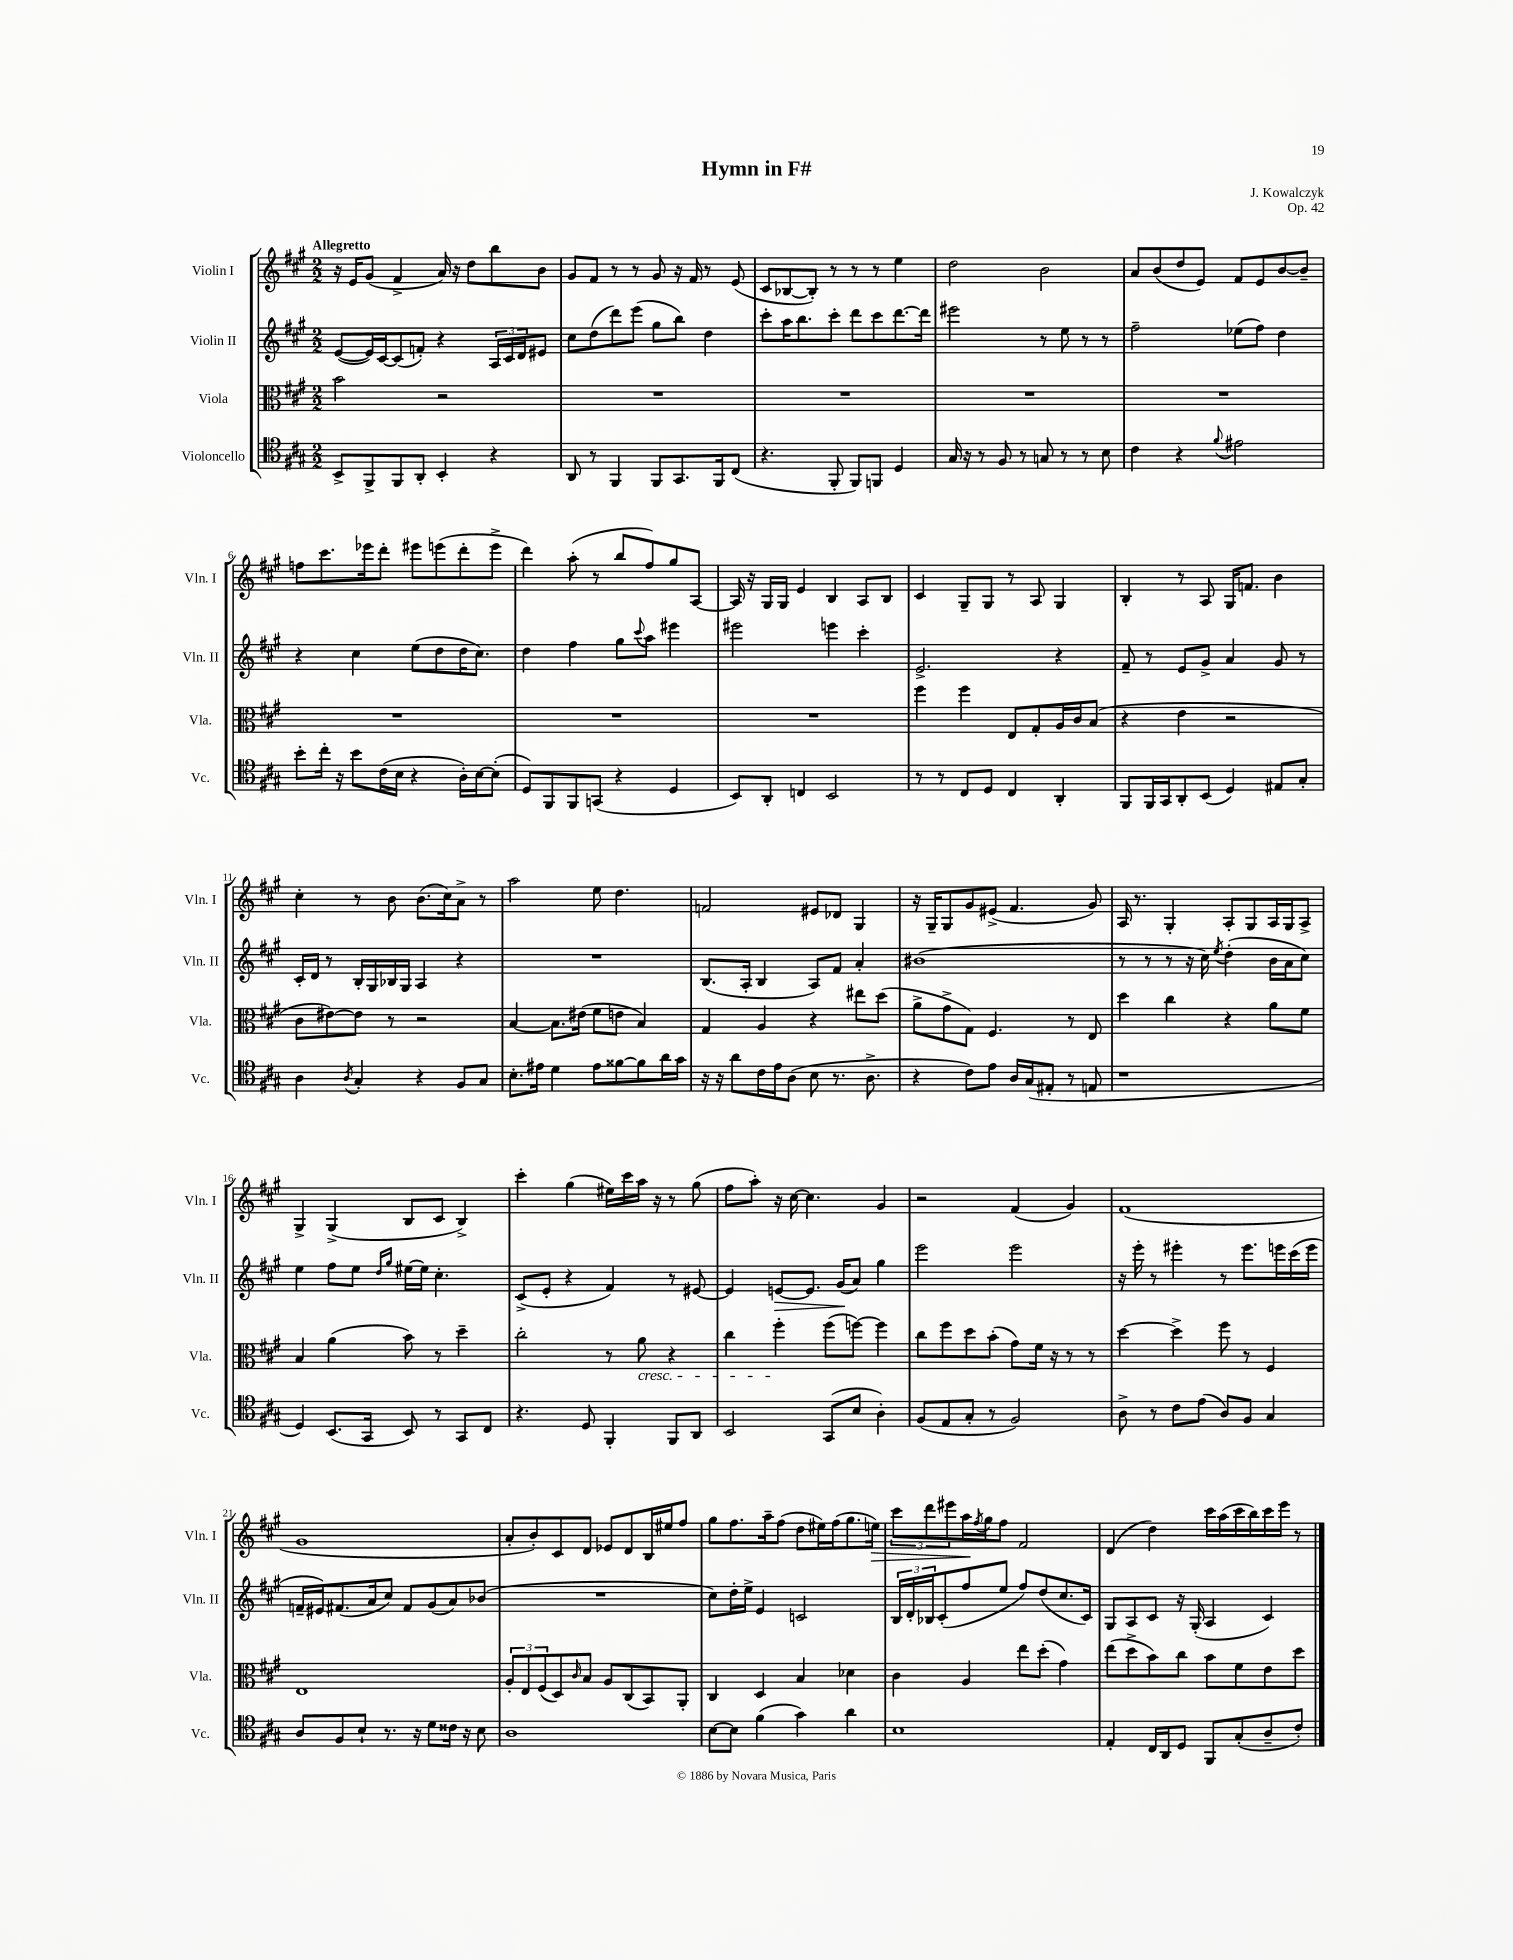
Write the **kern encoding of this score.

**kern	**kern	**kern	**dynam	**kern	**dynam
*part4	*part3	*part2	*part2	*part1	*part1
*staff4	*staff3	*staff2	*staff2	*staff1	*staff1
*I"Violoncello	*I"Viola	*I"Violin II	*	*I"Violin I	*
*I'Vc.	*I'Vla.	*I'Vln. II	*	*I'Vln. I	*
*clefC4	*clefC3	*clefG2	*	*clefG2	*
*k[f#c#g#]	*k[f#c#g#]	*k[f#c#g#]	*	*k[f#c#g#]	*
*M2/2	*M2/2	*M2/2	*	*M2/2	*
=1	=1	=1	=1	=1	=1
!	!	!	!	!LO:TX:a:B:t=Allegretto	!
8BB^/L	2b\	([8e/L	.	16r	.
.	.	.	.	16e/KL	.
8FF#^/	.	16e/L])	.	(8g#/J	.
.	.	[16c#/J	.	.	.
8FF#/	.	(8c#/]	.	4f#^/	.
8AA'/J	.	8fn'/J)	.	.	.
4BB'/	2r	4r	.	16a/)	.
.	.	.	.	16r	.
.	.	.	.	8dd\L	.
4r	.	24A/LL	.	8bb\	.
.	.	24c#/	.	.	.
.	.	24d/J	.	.	.
.	.	8e#X/J	.	8b\J	.
=2	=2	=2	=2	=2	=2
8AA/	1r	8cc#\L	.	8g#/L	.
8r	.	(8dd\	.	8f#/J	.
4FF#/	.	8ddd\)	.	8r	.
.	.	(8eee\J	.	8r	.
8FF#/L	.	8gg#\L	.	8g#/	.
8.GG#/	.	8bb\J)	.	16r	.
.	.	.	.	16f#/	.
.	.	4dd\	.	8r	.
16FF#/k	.	.	.	.	.
(8C#/J	.	.	.	(8e/	.
=3	=3	=3	=3	=3	=3
4.r	1r	8ccc#'\L	.	8c#/L	.
.	.	16aa\K	.	[8B-X/	.
.	.	8.bb\	.	.	.
.	.	.	.	8B-'/J])	.
8FF#'/	.	8ccc#'\J	.	8r	.
8FF#/L)	.	8ddd\L	.	8r	.
8FFn/J	.	8ccc#\	.	8r	.
4D/	.	[8.ddd\	.	4ee\	.
.	.	16ddd\Jk]	.	.	.
=4	=4	=4	=4	=4	=4
16G#/	1r	2eee#X\	.	2dd\	.
16r	.	.	.	.	.
8r	.	.	.	.	.
8F#/	.	.	.	.	.
8r	.	.	.	.	.
8Gn/	.	8r	.	2b\	.
8r	.	8ee\	.	.	.
8r	.	8r	.	.	.
8B\	.	8r	.	.	.
=5	=5	=5	=5	=5	=5
4c#\	1r	2ff#~\	.	8a/L	.
.	.	.	.	(8b/	.
4r	.	.	.	8dd/	.
.	.	.	.	8e/J)	.
8qqf#/	.	.	.	.	.
2e#X\	.	(8ee-X\L	.	8f#/L	.
.	.	8ff#\J)	.	8e/	.
.	.	4dd\	.	[8b/	.
.	.	.	.	8b~/J]	.
!!LO:LB:g=z
=6	=6	=6	=6	=6	=6
8b'\L	1r	4r	.	8ffn\L	.
16cc#'\Jk	.	.	.	8.ccc#\	.
16r	.	.	.	.	.
8b\L	.	4cc#\	.	.	.
.	.	.	.	16eee-X\k	.
(16c#\L	.	.	.	8ddd'\J	.
16B\JJ	.	.	.	.	.
4r	.	(8ee\L	.	8eee#X\L	.
.	.	8dd\	.	(8eeen\	.
16A'\LL)	.	16dd\K	.	8ddd'\	.
[16B\J	.	8.cc#\J)	.	.	.
(8B'\J]	.	.	.	8eee^\J	.
=7	=7	=7	=7	=7	=7
8D/L)	1r	4dd\	.	4ddd\)	.
8FF#/	.	.	.	.	.
8FF#/	.	4ff#\	.	(8aa'\	.
(8GGn/J	.	.	.	8r	.
4r	.	8gg#\L	.	8bb/L	.
.	.	8qqccc#/	.	.	.
.	.	8aa\J	.	8ff#/)	.
4D/	.	4eee#X\	.	8gg#/	.
.	.	.	.	[8A/J	.
=8	=8	=8	=8	=8	=8
8BB/L)	1r	2eee#X\	.	16A/]	.
.	.	.	.	16r	.
8AA'/J	.	.	.	16G#/LL	.
.	.	.	.	16G#/JJ	.
4Cn/	.	.	.	4e/	.
2BB/	.	4eeen\	.	4B/	.
.	.	4ccc#'\	.	8A/L	.
.	.	.	.	8B/J	.
=9	=9	=9	=9	=9	=9
8r	4ff#\	2.e^/	.	4c#/	.
8r	.	.	.	.	.
8C#/L	4ff#\	.	.	8G#~/L	.
8D/J	.	.	.	8G#/J	.
4C#/	8E/L	.	.	8r	.
.	8G#'/	.	.	8A/	.
4AA'/	16A/L	4r	.	4G#/	.
.	16c#/J	.	.	.	.
.	(8B/J	.	.	.	.
=10	=10	=10	=10	=10	=10
8FF#/L	4r	8f#~/	.	4B'/	.
16FF#/L	.	8r	.	.	.
16GG#/J	.	.	.	.	.
8AA'/	4e\	8e/L	.	8r	.
(8BB/J	.	8g#^/J	.	8A/	.
4D/)	2r	4a/	.	16G#/KL	.
.	.	.	.	8.fn/J	.
8E#X/L	.	8g#/	.	4b\	.
8G#'/J	.	8r	.	.	.
!!LO:LB:g=z
=11	=11	=11	=11	=11	=11
4A\	8c#\L	16c#'/LL	.	4cc#'\	.
.	.	16d/JJ	.	.	.
.	[8e#X\)	8r	.	.	.
8qA/	.	.	.	.	.
4G#'/	8e#\J]	16B'/LL	.	8r	.
.	.	16G#/	.	.	.
.	8r	16B-X/	.	8b\	.
.	.	16G#/JJ	.	.	.
4r	2r	4A/	.	(8.b\L	.
.	.	.	.	16cc#\k)	.
8F#/L	.	4r	.	8a^\J	.
8G#/J	.	.	.	8r	.
=12	=12	=12	=12	=12	=12
8.B'\L	[4B/	1r	.	2aa\	.
16e#X\Jk	.	.	.	.	.
4d\	8.B\L]	.	.	.	.
.	(16e#X\Jk	.	.	.	.
8e#\L	8f#\L	.	.	8ee\	.
[8f##X\	8en\J	.	.	4.dd\	.
8f##\]	4B/)	.	.	.	.
16a\L	.	.	.	.	.
16g#\JJ	.	.	.	.	.
=13	=13	=13	=13	=13	=13
16r	4G#/	(8.B/L	.	2fn/	.
16r	.	.	.	.	.
8a\L	.	.	.	.	.
.	.	16A'/Jk	.	.	.
16c#\L	4A/	4B/	.	.	.
16e\J	.	.	.	.	.
(8A\J	.	.	.	.	.
8B\	4r	8A/L)	.	8e#X/L	.
8.r	.	8f#/J	.	8d-X/J	.
.	8ee#X\L	4a'/	.	4G#/	.
8.A^\	.	.	.	.	.
.	(8dd\J	.	.	.	.
=14	=14	=14	=14	=14	=14
4r	8a^\L	(1b#X	.	16r	.
.	.	.	.	16G#~/KL	.
.	8g#^\	.	.	8G#/	.
8c#\L)	8G#\J)	.	.	8g#/	.
8e\J	4.F#/	.	.	(8e#X^/J	.
16A/LL	.	.	.	4.f#/	.
(16G#/J	.	.	.	.	.
8E#X'/J	.	.	.	.	.
8r	8r	.	.	.	.
8En/	8E/	.	.	8g#/)	.
=15	=15	=15	=15	=15	=15
1r	4dd\	8r	.	16A/	.
.	.	.	.	8.r	.
.	.	8r	.	.	.
.	4cc#\	8r	.	4G#'/	.
.	.	16r	.	.	.
.	.	16cc#\)	.	.	.
.	.	8qee/	.	.	.
.	4r	(4dd'\	.	8A'/L	.
.	.	.	.	8G#/	.
.	8a\L	16b\LL	.	16A/L	.
.	.	16a\J	.	16G#/J	.
.	8f#\J	8cc#\J)	.	8A^/J	.
!!LO:LB:g=z
=16	=16	=16	=16	=16	=16
4D/)	4B/	4ee\	.	4G#^/	.
(8.BB/L	(4a\	8ff#\L	.	(4G#^/	.
.	.	8ee\J	.	.	.
16GG#/Jk	.	.	.	.	.
.	.	16qqdd/LL	.	.	.
.	.	16qqgg#/JJ	.	.	.
8BB/)	8b\)	[16ee#X\LL	.	8B/L	.
.	.	16ee#\JJ]	.	.	.
8r	8r	4.cc#'\	.	8c#/J	.
8GG#/L	4dd~\	.	.	4B^/)	.
8C#/J	.	.	.	.	.
=17	=17	=17	=17	=17	=17
4.r	2cc#'\	(8c#^/L	.	4ccc#'\	.
.	.	8e'/J	.	.	.
.	.	4r	.	(4gg#\	.
8D/	.	.	.	.	.
4FF#'/	8r	4f#/)	.	16ee#X\LL)	.
.	.	.	.	16ccc#\	.
!	!LO:TX:b:i:t=cresc.	!	!	!	!
.	8a\	.	.	16aa\JJ	.
.	.	.	.	16r	.
8FF#/L	4r	8r	.	8r	.
8AA/J	.	[8e#X/	.	(8gg#\	.
=18	=18	=18	=18	=18	=18
2BB/	4cc#\	4e#/]	.	8ff#\L	.
.	.	.	.	8aa'\J)	.
!	!	!	!LO:HP:b	!	!
.	4ff#'\	[8en/L	>	16r	.
.	.	.	.	[16cc#\	.
.	.	8.e/J]	.	4.cc#\]	.
(8GG#/L	(8ff#\L	.	.	.	.
.	.	(16g#/KL	.	.	.
8B/J	[8ffn\J)	8a/J)	]	.	.
4A'\)	4ff\]	4gg#\	.	4g#/	.
=19	=19	=19	=19	=19	=19
(8F#/L	8cc#\L	2eee\	.	2r	.
8E/	8ff#\	.	.	.	.
8G#'/J	8dd\	.	.	.	.
8r	(8b'\J	.	.	.	.
2F#/)	8g#\L)	2eee\	.	(4f#/	.
.	16f#\Jk	.	.	.	.
.	16r	.	.	.	.
.	8r	.	.	4g#/)	.
.	8r	.	.	.	.
=20	=20	=20	=20	=20	=20
8A^\	[4dd\	16r	.	(1f#	.
.	.	16eee'\	.	.	.
8r	.	8r	.	.	.
8c#\L	4dd^\]	4eee#X'\	.	.	.
(8e\J	.	.	.	.	.
8A/L)	8ff#\	8r	.	.	.
8F#/J	8r	8.eee#\L	.	.	.
4G#/	4F#/	.	.	.	.
.	.	16eeen\L	.	.	.
.	.	(16ccc#\	.	.	.
.	.	16eee\JJ	.	.	.
!!LO:LB:g=z
=21	=21	=21	=21	=21	=21
8A/L	1E	16fn~/LL	.	1g#	.
.	.	16e#X/J)	.	.	.
8F#/	.	(8.f#X/	.	.	.
8B`/J	.	.	.	.	.
.	.	16a/k	.	.	.
8.r	.	8cc#/J)	.	.	.
.	.	8f#/L	.	.	.
16r	.	.	.	.	.
8d\L	.	(8g#/	.	.	.
16c##X\Jk	.	8a/)	.	.	.
16r	.	.	.	.	.
8B\	.	(8b-X/J	.	.	.
=22	=22	=22	=22	=22	=22
1A	12A'/L	1r	.	8a'/L	.
.	12E/	.	.	.	.
.	.	.	.	8b'/)	.
.	(12F#/	.	.	.	.
.	8D/)	.	.	8c#/	.
.	16qqc#/	.	.	.	.
.	8B/J	.	.	8d/J	.
.	8A/L	.	.	8e-X/L	.
.	(8C#/	.	.	8d/	.
.	8BB/)	.	.	16B/L	.
.	.	.	.	16ee#X/J	.
.	8AA'/J	.	.	8ff#/J	.
=23	=23	=23	=23	=23	=23
[8B\L	4C#/	8cc#\L)	.	8gg#\L	.
8B\J]	.	16dd'\L	.	8.ff#\	.
.	.	16ee^\JJ	.	.	.
(4f#\	4D/	4e/	.	.	.
.	.	.	.	16aa~\k	.
.	.	.	.	(8ff#\J	.
4g#\)	4B/	2cn/	.	8dd\L	.
.	.	.	.	16ee#X\L)	.
.	.	.	.	(16ff#\J	.
4a\	4d-X\	.	.	8.gg#\	.
!	!	!	!	!	!LO:HP:b
.	.	.	.	16een\Jk)	>
=24	=24	=24	=24	=24	=24
1B	4c#\	24B/LL	.	12ccc#\L	.
.	.	24d'/	.	.	.
.	.	24B-X/J	.	12ddd\	.
.	.	(8c#'/	.	.	.
.	.	.	.	12eee#X\	.
.	4A/	8ff#/	.	16aa\L	.
.	.	.	.	8qff#/	.
.	.	.	.	16gg#\J	]
.	.	8ee/J	.	8ff#\J	.
.	8ee\L	8ff#/L)	.	2f#/	.
.	(8dd'\J	(8dd/	.	.	.
.	4g#\)	8.cc#/	.	.	.
.	.	16c#/Jk)	.	.	.
=25	=25	=25	=25	=25	=25
4E'/	(8ee\L	8G#/L	.	(4d/	.
.	8dd^\	8A/	.	.	.
16C#/LL	8b\)	8c#/J	.	4dd\)	.
16AA/J	.	.	.	.	.
8D/J	8cc#\J	16r	.	.	.
.	.	(16G#'/	.	.	.
8FF#/L	8b\L	4A/	.	16ccc#\LL	.
.	.	.	.	(16aa\	.
(8G#'/	8f#\	.	.	16ccc#\	.
.	.	.	.	16bb\)	.
8A~/	8e\	4c#/)	.	16ccc#\	.
.	.	.	.	16eee\JJ	.
8c#'/J)	8dd\J	.	.	8r	.
==	==	==	==	==	==
*-	*-	*-	*-	*-	*-
